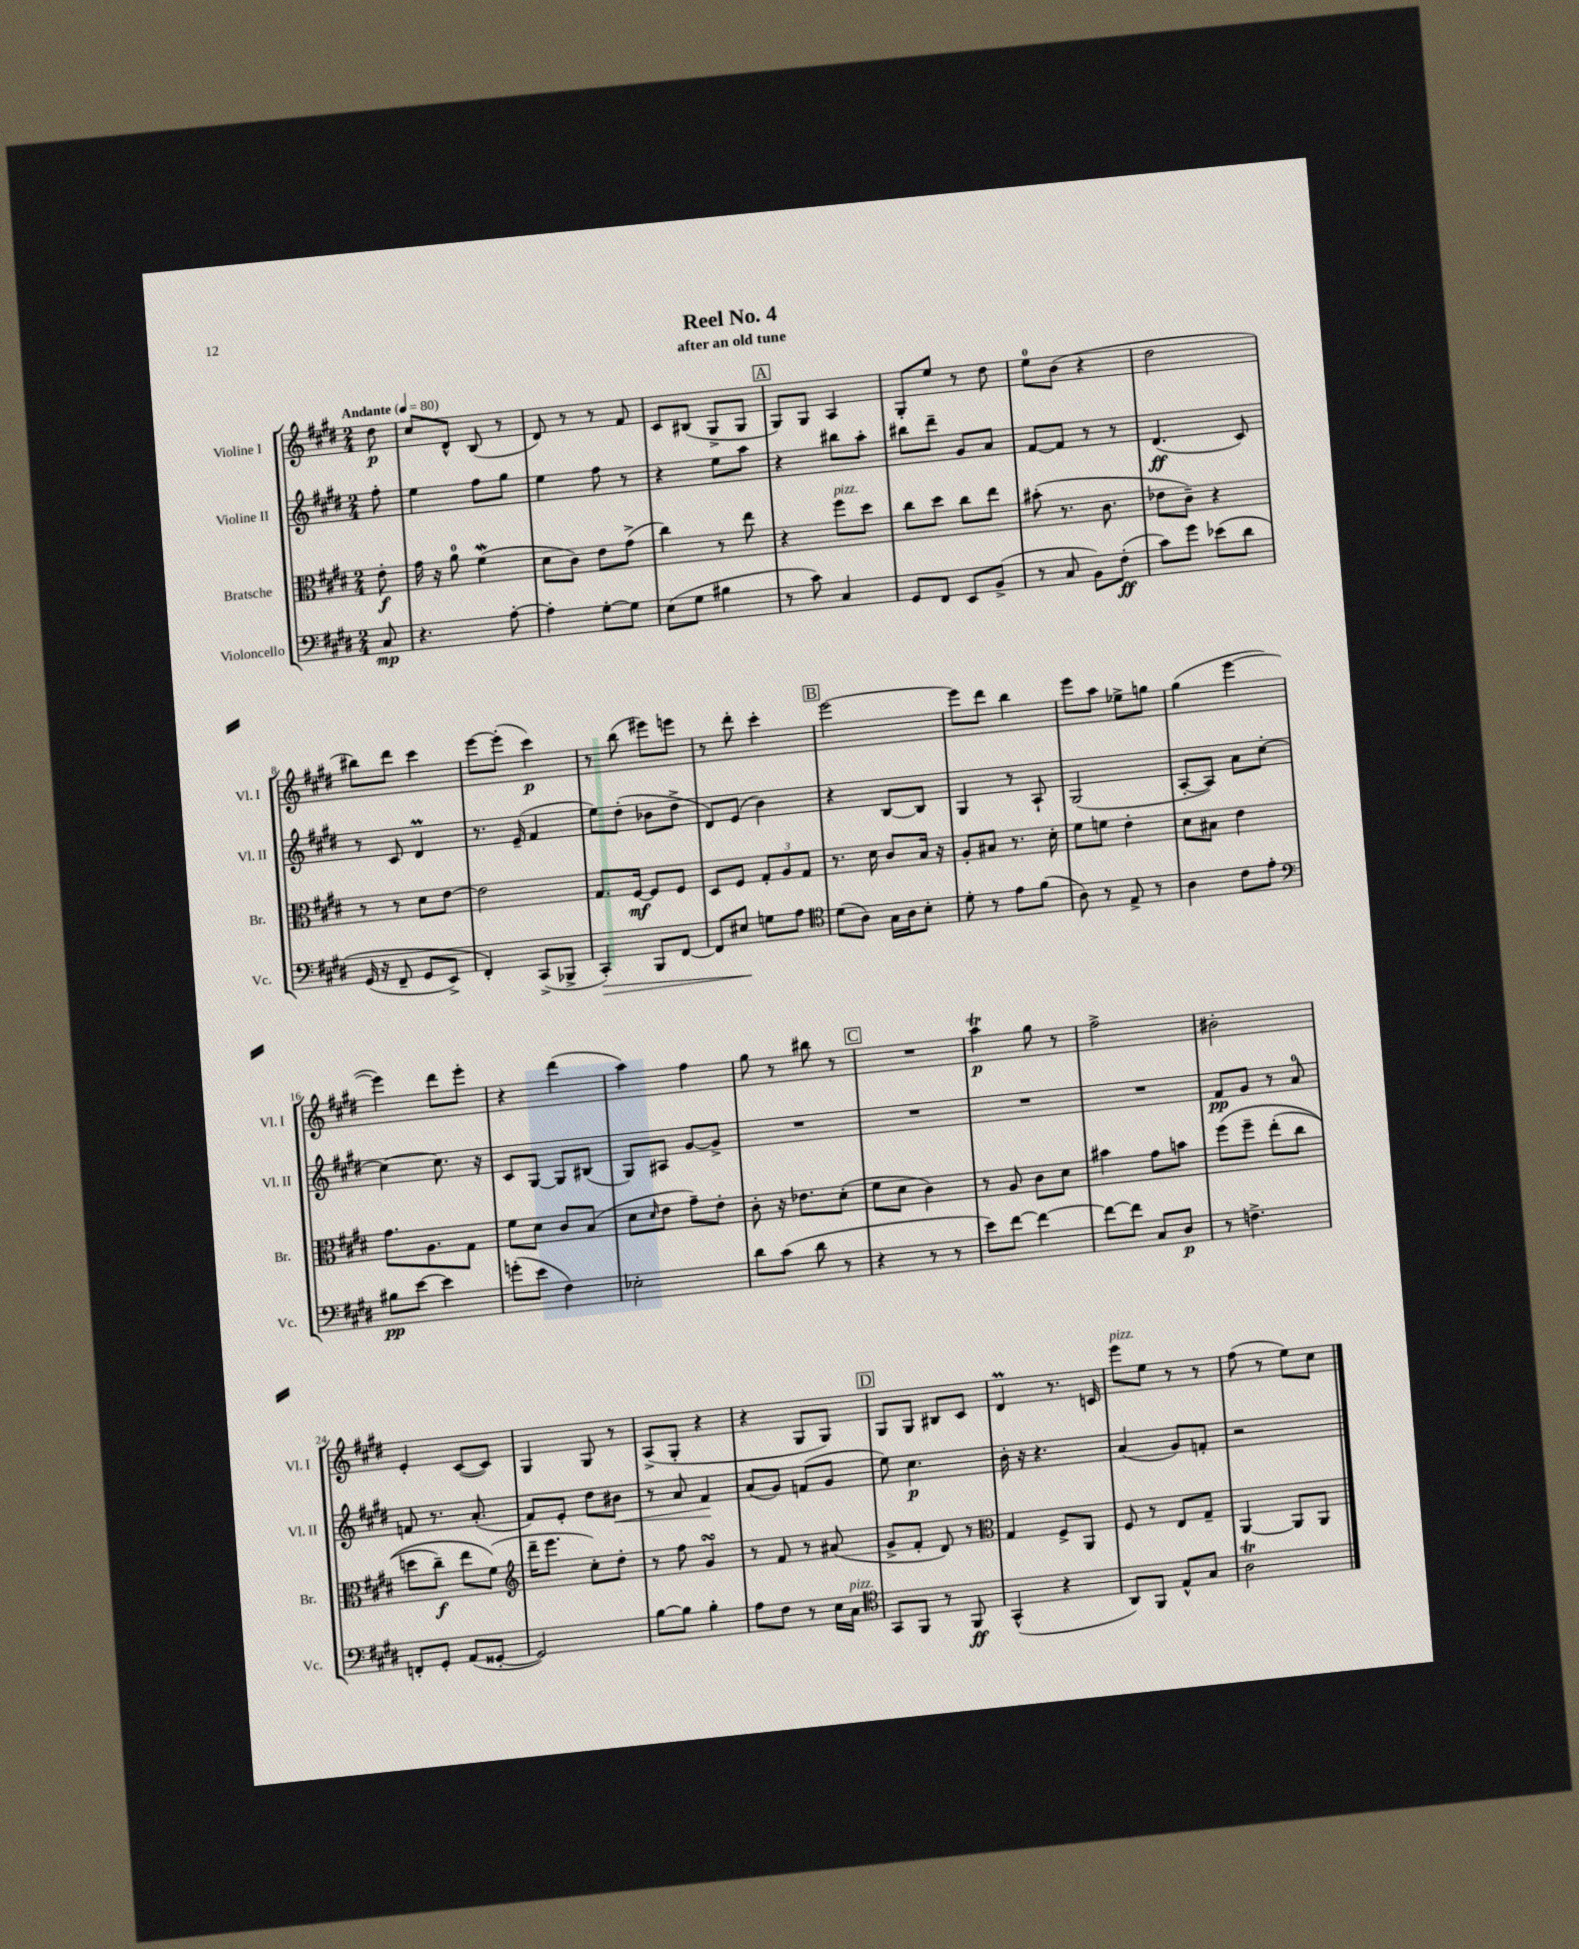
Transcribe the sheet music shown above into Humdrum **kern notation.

**kern	**kern	**kern	**kern
*staff4	*staff3	*staff2	*staff1
*clefF4	*clefC3	*clefG2	*clefG2
*k[f#c#g#d#]	*k[f#c#g#d#]	*k[f#c#g#d#]	*k[f#c#g#d#]
*M2/4	*M2/4	*M2/4	*M2/4
*MM80	*MM80	*MM80	*MM80
8C#	8e'	8ff#'	8dd#
=	=	=	=
4.r	16g#	4ee	8cc#
.	16r	.	.
.	8a	.	8d#^^
.	(4f#	8ff#	(8B
[8A'	.	8gg#	8r
=	=	=	=
4A']	8d#	4ee	8d#)
.	8c#)	.	8r
[8G#'	8e	8ff#	8r
8G#]	(8g#^	8r	8f#
=	=	=	=
(8E	4cc#)	4r	8c#
8G#	.	.	(8B#
4B#	8r	8ee	8G#^
.	8ee	8aa	8G#
=	=	=	=
8r	4r	4r	8G#)
8c#)	.	.	8G#
4C#	8ff#	8bb#	4A
.	8dd#	8aa'	.
=	=	=	=
8GG#	8cc#	8bb#	8G#'
8FF#	8dd#	8ddd#~	8ee
8EE	8cc#	8g#	8r
(8BB^	8ee	8a	8dd#
=	=	=	=
8r	(8b#'	[8f#	8ee
8C#	8.r	8f#]	(8b
8BB)	.	8r	4r
.	8.c#	.	.
(8F#'	.	8r	.
=	=	=	=
8c#)	8e-	(4.d#	2dd#
8g#	8c#~)	.	.
&(8e-	4r	.	.
8d#	.	8c#)	.
=	=	=	=
(16GG#	8r	8r	8bb#)
16r	.	.	.
8FF#~	8r	8c#	8ddd#
8GG#	8d#	4d#	4ccc#
8EE^)	[8e	.	.
=	=	=	=
4FF#'&)	2e]	8.r	[8eee
.	.	.	(8eee']
.	.	(16e~	.
(8CC#^	.	4f#	4ccc#)
8BBB-^	.	.	.
=	=	=	=
4CC#')	8.G#	8ee)	8r
.	.	(8dd#'	(8bb
.	[16F#	.	.
8BBB	8F#]	8b-	8eee#)
[8FF#	8F#	8dd#^	8eee
=	=	=	=
8FF#]	8D#	8d#)	8r
8E#	8F#	(8e	8ddd#'
8G	12G#'	4b)	4ccc#'
.	12A	.	.
8A	.	.	.
.	12G#	.	.
=	=	=	=
*clefC4	*	*	*
(8d#	8.r	4r	[2eee
8A)	.	.	.
.	16d#	.	.
16G#	8c#	[8B	.
16A	.	.	.
8B'	16B	8B]	.
.	16r	.	.
=	=	=	=
8d#'	8A'	4G#	8eee]
8r	8B#	.	8ddd#
8e	8.r	8r	4bb
(8f#	.	8A`	.
.	16d#'	.	.
=	=	=	=
8A)	8f#	(2G#	8eee
8r	8f	.	8aa
8E^	4e'	.	8ee-^
8r	.	.	8gg
=	=	=	=
4A	8d#	[8A'	(4gg#
.	8B#	8A])	.
8c#	4e	8a	[4eee
8e'	.	[8cc#'	.
=	=	=	=
*clefF4	*	*	*
8B#	8.g#	4cc#_	4eee])
[8e	.	.	.
.	8.A	.	.
4e]	.	8.cc#]	8ddd#
.	8G#	.	8eee'
.	.	16r	.
=	=	=	=
(8g'	8f#	8c#	4r
8e	8d#	[8G#	.
4F#)	8c#	8G#]	(4ddd#
.	(8B	(8B#	.
=	=	=	=
2E-'	8d#	8G#)	4aa)
.	16qqd#	.	.
.	8e	8A#	.
.	8g#~)	[8g#	4ff#
.	8e'	8g#^]	.
=	=	=	=
8d#	8c#'	2r	8gg#
(8c#	16r	.	8r
.	8.e-	.	.
8d#	.	.	8bb#
8r	(8d#'	.	8r
=	=	=	=
4r	8f#	2r	2r
.	8d#	.	.
8r	4c#)	.	.
8r	.	.	.
=	=	=	=
8e)	8r	2r	4aa
[8f#	8A	.	.
4f#_	8c#	.	8gg#
.	8d#	.	8r
=	=	=	=
8f#_	4b#	2r	2ff#^
8f#]	.	.	.
8C#	8g#	.	.
8D#	8b	.	.
=	=	=	=
8r	&(8ff#	8f#	2b#'
4.F^	8ff#~	8g#	.
.	(8ee'	8r	.
.	8cc#	8a	.
=	=	=	=
8FF'	8dd	8f	4e'
8GG#'	8cc#~)	8.r	.
(8AA	8ee	.	([8c#
.	.	(8.a'	.
[8GG##'	(8f#&)	.	8c#])
=	=	=	=
*	*clefG2	*	*
2GG##])	16ddd#~	8f#)	4G#
.	8.eee	.	.
.	.	8e'	.
.	8cc#')	8dd#	8G#
.	8dd#'	8b#	8r
=	=	=	=
[8B	8r	8r	(8A^
8B]	8ff#	8a	8G#'
4B'	4g#	4f#	4r
=	=	=	=
8A	8r	(8a	4r
8F#	8f#	8g#)	.
8r	8r	(8f	8G#
16E	(8a#	8g#	8G#)
16C#	.	.	.
=	=	=	=
*clefC4	*	*	*
8GG#	8g#^	8ee)	8G#
8FF#	8f#'	4.cc#	8G#
8r	8d#)	.	8B#
8FF#	8r	.	8c#
=	=	=	=
*	*clefC3	*	*
(4GG#^^	4G#	16b'	4d#
.	.	16r	.
.	.	4.r	.
4r	8F#^	.	8.r
.	8AA	.	.
.	.	.	16c
=	=	=	=
8AA)	8F#	(4a	8eee
8FF#	8r	.	8ee
8E^^	8E	8g#)	8r
8G#	8G#~	8f'	8r
=	=	=	=
2A	[4AA	2r	(8ff#
.	.	.	8r
.	8AA]	.	8ee)
.	8AA	.	8cc#
==	==	==	==
*-	*-	*-	*-
